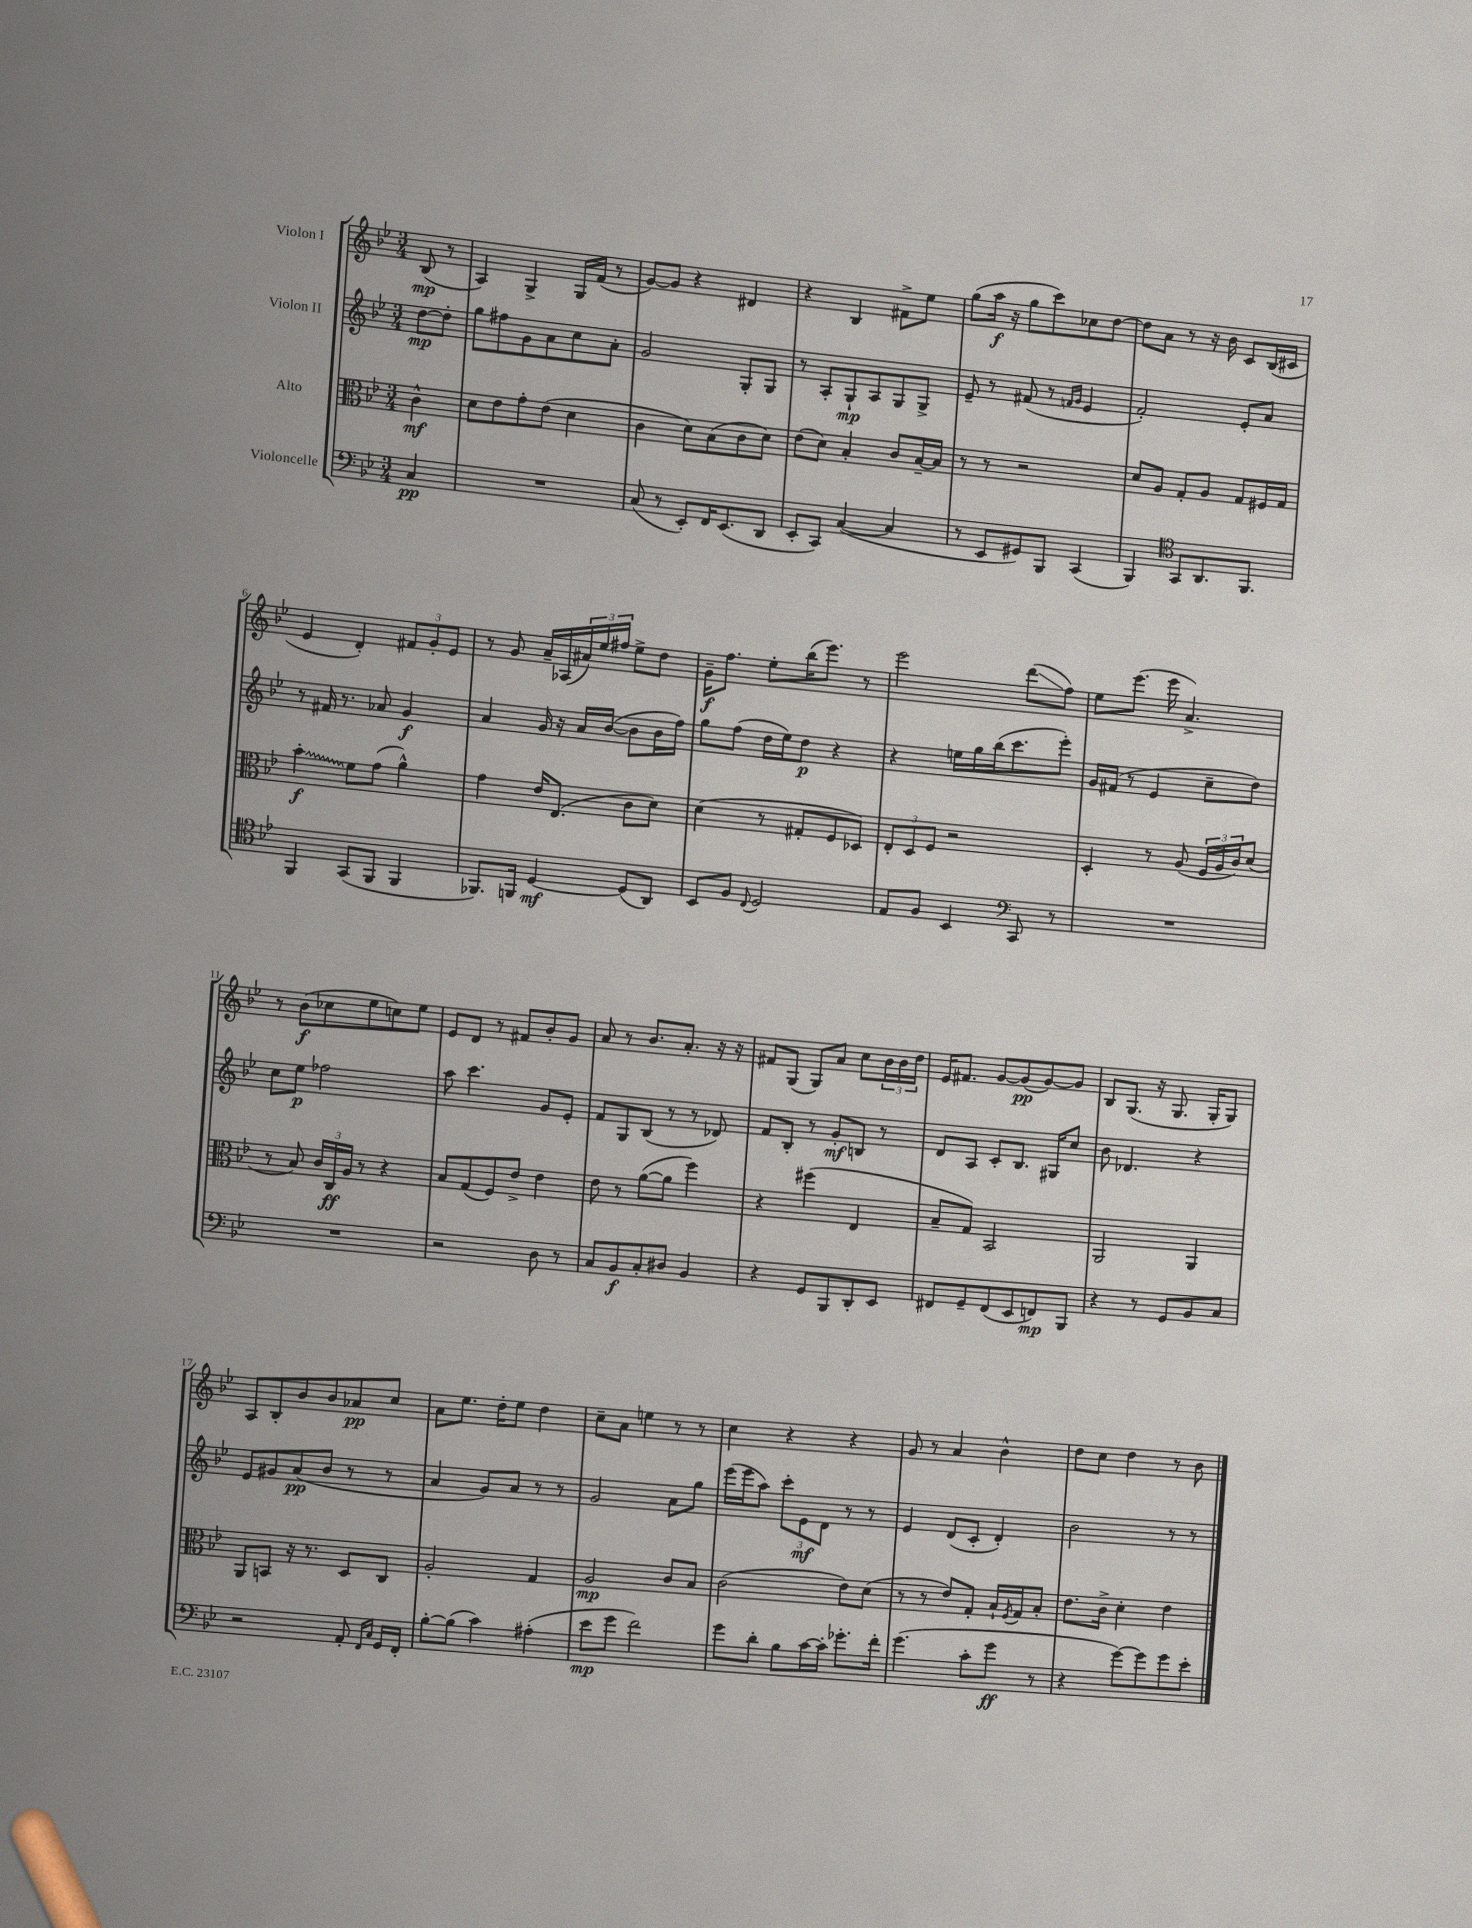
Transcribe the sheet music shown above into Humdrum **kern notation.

**kern	**kern	**kern	**kern
*staff4	*staff3	*staff2	*staff1
*clefF4	*clefC3	*clefG2	*clefG2
*k[b-e-]	*k[b-e-]	*k[b-e-]	*k[b-e-]
*M3/4	*M3/4	*M3/4	*M3/4
4C	4c^^	[8dd	(8B-
.	.	8dd']	8r
=	=	=	=
2.r	8d	8gg	4A)
.	8e-	8ff#	.
.	8g'	8g	4G^
.	(8e-	8a	.
.	4d	8cc	16G
.	.	.	(16f
.	.	8a'	8r
=	=	=	=
(8C	4c	2g	[8g)
8r	.	.	8g]
8EE-')	8d)	.	4r
16FF	(8B-	.	.
(8.EE-	.	.	.
.	8c	8G'	4d#
8DD	8d)	8G	.
=	=	=	=
8EE-'	(8e-	8r	4r
8CC)	8d)	8A'	.
([4C	4B-'	8G`	4B-
.	.	8A	.
4C]	8c	8G	8f#^
.	[16B-~	8G^	8ee-
.	16B-]	.	.
=	=	=	=
8r	8r	8e-~	(8gg
8EE-	8r	8r	16aa
.	.	.	16r
8GG#)	2r	(8f#	8gg
8BBB-	.	8r	8ccc)
.	.	16qqf	.
.	.	16qqg	.
(4CC	.	4e-	8cc-
.	.	.	[8dd
=	=	=	=
4BBB-)	8d	2f')	8dd]
.	8A	.	8a
*clefC4	*	*	*
8GG	8G'	.	8r
8.AA	8A	.	16r
.	.	.	16b-
.	8G	8e-'	8c
8.FF	.	.	.
.	16F#	8a	(16B-
.	16G	.	16c#
=	=	=	=
4FF	4b-'	8r	4e-
.	.	16f#	.
.	.	8.r	.
(8GG	8f	.	4d')
8FF	(8g	8a-	.
4FF	4a^^)	4g	12f#
.	.	.	12g'
.	.	.	12e-
=	=	=	=
8.FF-)	4g	4a	8r
.	.	.	8g
16FF	.	.	.
[4D	16e-	16g	16a~
.	(8.E-	16r	(16A-
.	.	16a	24a#)
.	.	.	24ee-
.	.	([16b-	.
.	.	.	24ff#
(8D]	8c	8b-]	8ee-^
8AA)	8d)	16b-	8dd
.	.	16ff)	.
=	=	=	=
8BB-	(4d	8gg	16g~
.	.	.	8.ff
8F	.	(8ff	.
8qqC	.	.	.
2D	8r	16dd	8ee-'
.	.	16ee-)	.
.	8G#'	8dd	(16bb-
.	.	.	8.eee-)
.	8F	4r	.
.	8D-)	.	8r
=	=	=	=
8E-	12E-'	4r	2eee-
.	12D	.	.
8F	.	.	.
.	12F	.	.
4BB-	2r	16ee	.
.	.	16gg	.
.	.	(16bb-	.
.	.	8.ccc	.
*clefF4	*	*	*
8CC	.	.	(8ddd
8r	.	8eee-')	8ff)
=	=	=	=
2.r	4D'	16g	8ee-
.	.	(16f#	.
.	.	8r	(8.eee-
.	8r	4e-	.
.	.	.	16eee-
.	(8A	.	4.a^)
.	24F	8cc~	.
.	24A	.	.
.	24c)	.	.
.	(8d	8dd)	.
=	=	=	=
2.r	8r	8cc	8r
.	8B-)	8ee-	(8b-
.	24c	2ff-	8cc-
.	24C	.	.
.	24A	.	.
.	8r	.	8ee-
.	4r	.	8cc)
.	.	.	8ee-
=	=	=	=
2r	8B-	8aa	8e-
.	(8G	4.ccc	8d
.	8F)	.	8r
.	8e-^	.	8f#
8D	4e-	8g	8b-'
8r	.	8e-'	8g
=	=	=	=
8C	8e-	8f	8a
8BB-	8r	8G	8r
8C'	([8a	(8B-	8.b-
8D#	8a]	8r	.
.	.	.	8.a'
4BB-	4ff)	8r	.
.	.	8d-)	16r
.	.	.	16r
=	=	=	=
4r	4r	8f	8f#
.	.	8B-'	(8G
8GG	(4ff#	8r	8G)
8BBB-	.	8g'	8a
8DD'	4E-	8B	8cc
8EE-	.	8r	24b-
.	.	.	24b-
.	.	.	24dd
=	=	=	=
8FF#	8B-~	8d	16e-
.	.	.	8.f#
8GG~	8G)	8A	.
(8FF#	2BB-	8c'	[8g
8EE-	.	8.B-	(8g]
8FF)	.	.	[8g)
.	.	16G#	.
8BBB-	.	8cc	8g]
=	=	=	=
4r	2AA	8b-	8B-
.	.	4.d-	(8.G
8r	.	.	.
.	.	.	16r
8GG	.	.	8.G
8BB-	4AA	4r	.
.	.	.	16G'
8C	.	.	8G)
=	=	=	=
2r	8AA	8e-	8A
.	8BB	8g#	8B-'
.	16r	(8a	8b-
.	8.r	.	.
.	.	8b-	8b-
8AA'	8D	8r	8a-
16qqFF	.	.	.
16qqC	.	.	.
16GG	8C	8r	8cc
16FF'	.	.	.
=	=	=	=
[8B-'	2A'	4a	8a
(8B-]	.	.	8.ee-
4c)	.	8g)	.
.	.	.	16dd'
.	.	8a	8ee-
(4A#'	4G	8r	4dd
.	.	8r	.
=	=	=	=
8e-	2A	2g	8cc~
8g	.	.	8a
2f)	.	.	4ee
.	8c	8a	8r
.	8B-	8gg	8r
=	=	=	=
8g	(2c	(16eee-	4cc
.	.	16eee-	.
8d'	.	8aa)	.
8B-	.	12ccc'	4r
.	.	12e-	.
[16c	.	.	.
.	.	12d	.
16c']	.	.	.
8.g-'	8e-)	8r	4r
.	(8d	8r	.
16f'	.	.	.
=	=	=	=
(4.g	8r	4e-	8g
.	8r	.	8r
.	8e-)	(8d	4a
8c'	8G'	8c'	.
8g	16B-`	4d')	4b-^^
.	8qF	.	.
.	16G	.	.
8r	8B-'	.	.
=	=	=	=
4r	8.e-	2b-	8dd
.	.	.	8cc
.	16c^	.	.
[8g)	4d'	.	4dd
8g]	.	.	.
8g	4e-	8r	8r
8e-'	.	8r	8b-
==	==	==	==
*-	*-	*-	*-
